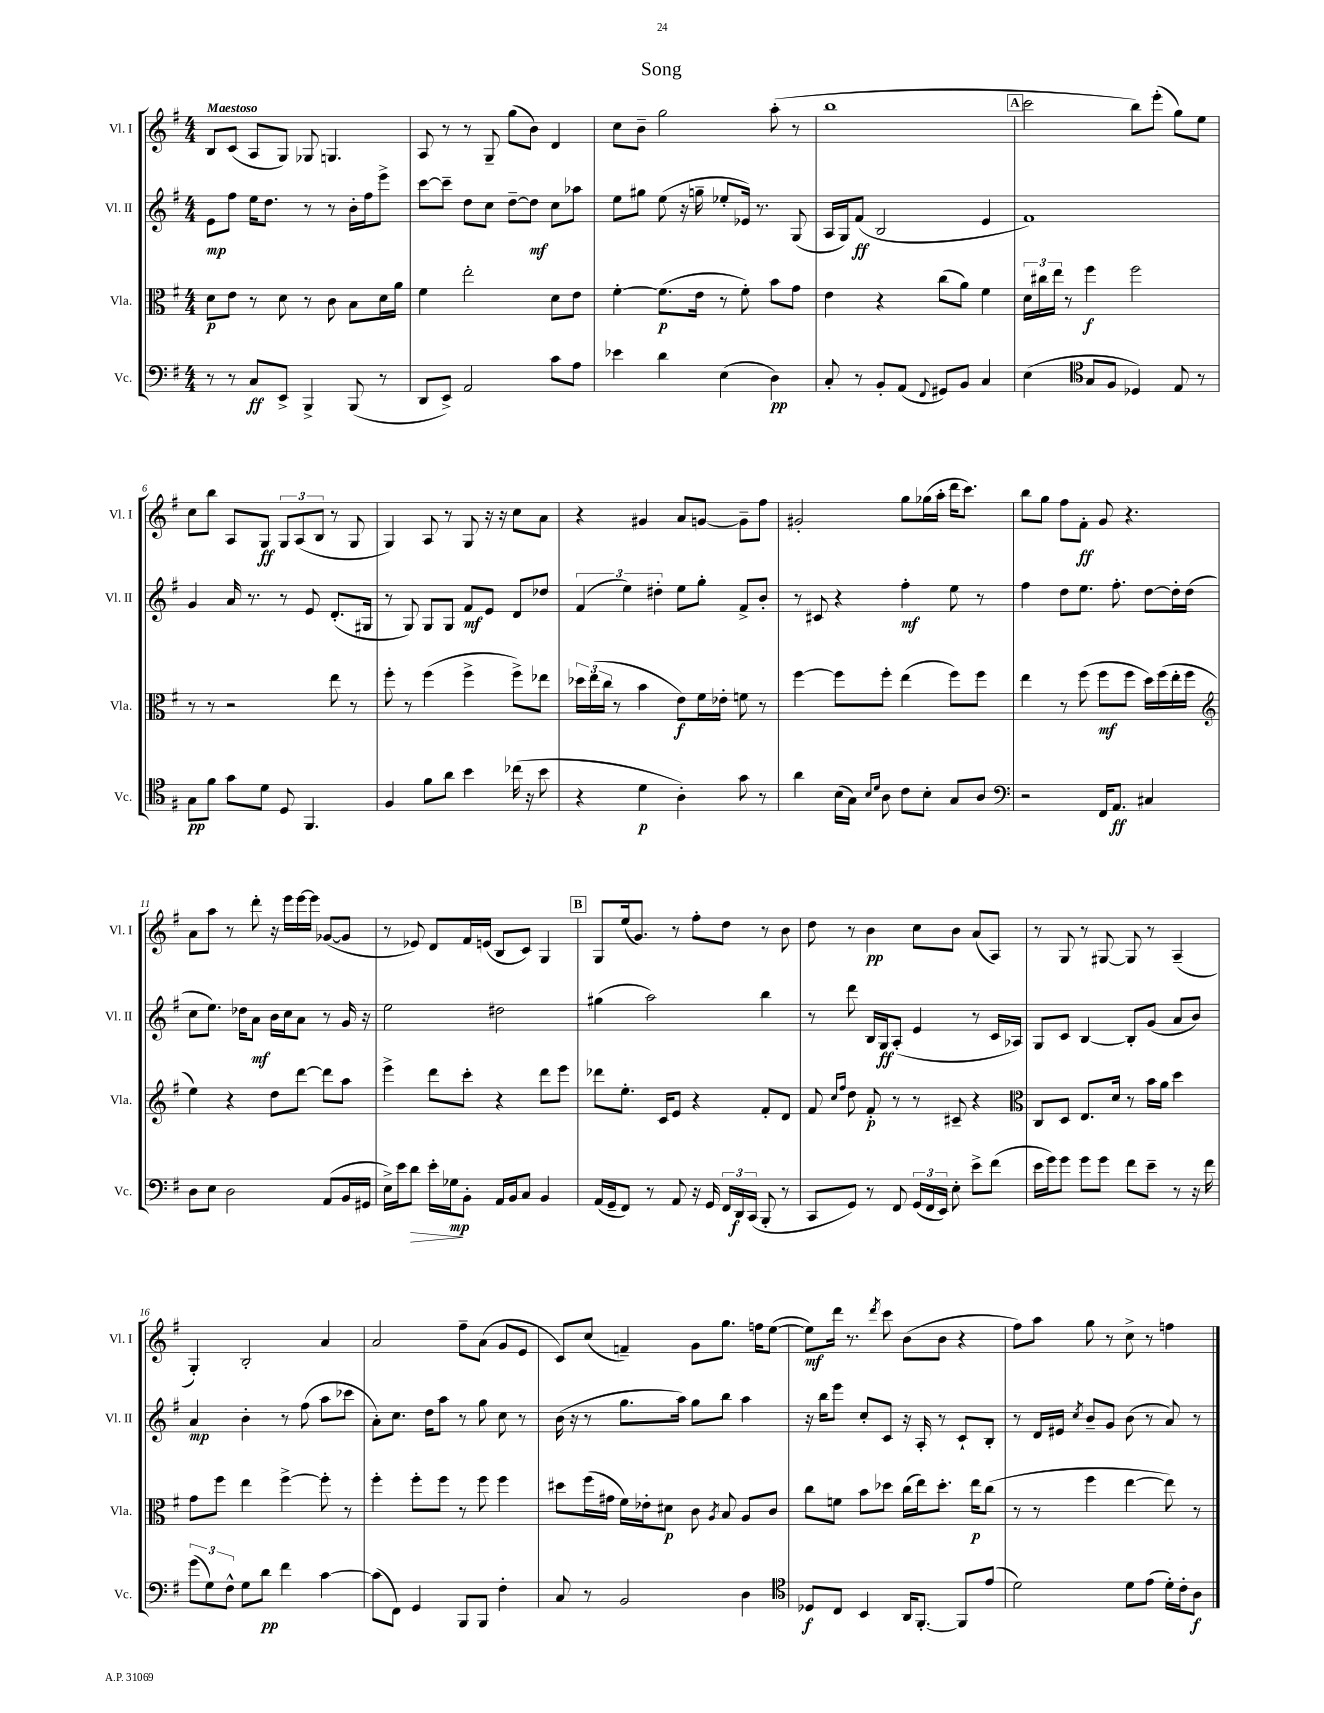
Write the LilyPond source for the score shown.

\header { title = "Song" }
<<
\new StaffGroup <<
\new Staff = "s0" \with { instrumentName = "Vl. I" shortInstrumentName = "Vl. I" } {
    \clef treble \key g \major \numericTimeSignature \time 4/4 \tempo "Maestoso"
    \autoBeamOff b8[ c'8]( a8[ g8]) ges8 g4. |
    a8 r8 r8 g8-- g''8[( b'8]) d'4 |
    c''8[ b'8]-- g''2 a''8-.( r8 |
    b''1 |
    \mark \markup { \box "A" } c'''2 b''8[) e'''8]-.( g''8[) e''8] |
    c''8[ b''8] a8[ g8]\ff \tuplet 3/2 { g8[ a8( b8] } r8 g8 |
    g4) a8 r8 g8 r16 r16 c''8[ a'8] |
    r4 gis'4 a'8[ g'8]~ g'8[-- fis''8] |
    gis'2-. g''8[ ges''16( a''16]-. d'''16[ c'''8.]) |
    b''8[ g''8] fis''8[ fis'8]-.\ff g'8 r4. |
    a'8[ a''8] r8 d'''8-. r16 e'''16[ e'''16~ e'''16] ges'8[~( ges'8] |
    r8 ees'8) d'8[ fis'16 e'16]( b8[ c'8]) g4 |
    \mark \markup { \box "B" } g8[ e''16( g'8.]) r8 fis''8[-. d''8] r8 b'8 |
    d''8 r8 b'4\pp c''8[ b'8] a'8[( a8]) |
    r8 g8 r8 gis8~ gis8 r8 a4--( |
    g4-.) b2-. a'4 |
    a'2 fis''8[-- a'8]( g'8[ e'8] |
    c'8[) c''8]( f'4--) g'8[ g''8.] f''16[ e''8]~( |
    e''8[\mf) d'''16] r8. \acciaccatura { d'''8 } c'''8 b'8[( b'8] r4 |
    fis''8[) a''8] g''8 r8 c''8-> r8 f''4 \bar "|." |
}
\new Staff = "s1" \with { instrumentName = "Vl. II" shortInstrumentName = "Vl. II" } {
    \clef treble \key g \major \numericTimeSignature \time 4/4
    \autoBeamOff e'8[\mp fis''8] e''16[ d''8.] r8 r8 b'16[-. fis''16 e'''8]-> |
    c'''8[~ c'''8]-- d''8[ c''8] d''8[~-- d''8]\mf c''8[ aes''8] |
    e''8[ gis''8] e''8( r16 g''16-- ees''8[-. ees'16]) r8. g8( |
    a16[ g16) fis'8]\ff( b2 e'4 |
    \mark \markup { \box "A" } fis'1) |
    g'4 a'16 r8. r8 e'8 d'8.[-.( gis16] |
    r8 g8) g8[ g8] fis'8[\mf e'8] d'8[ des''8] |
    \tuplet 3/2 { fis'4( e''4) dis''4-. } e''8[ g''8]-. fis'8[-> b'8]-. |
    r8 cis'8 r4 fis''4-.\mf e''8 r8 |
    fis''4 d''8[ e''8.] fis''8.-. d''8[~ d''16-. d''16]( |
    c''8[ e''8.]) des''16[ a'8]\mf b'16[ c''16 a'8] r8 g'16 r16 |
    e''2 dis''2 |
    \mark \markup { \box "B" } gis''4( a''2) b''4 |
    r8 d'''8 b16[ g16\ff a8]-.( e'4 r8 c'16[ aes16]) |
    g8[ c'8] b4~ b8[-. g'8]( a'8[ b'8]) |
    a'4\mp b'4-. r8 fis''8( a''8[ ces'''8] |
    a'8[-.) c''8.] d''16[ a''8] r8 g''8 c''8 r8 |
    b'16( r16 r8 g''8.[ a''16]) g''8[ b''8] a''4 |
    r16 b''16[ e'''8] c''8[-. c'8] r16 a16-. r8 c'8[-! b8]-. |
    r8 d'16[ eis'16] \acciaccatura { c''8 } b'8[-- g'8] b'8( r8 a'8) r8 \bar "|." |
}
\new Staff = "s2" \with { instrumentName = "Vla." shortInstrumentName = "Vla." } {
    \clef alto \key g \major \numericTimeSignature \time 4/4
    \autoBeamOff d'8[\p e'8] r8 d'8 r8 c'8 b8[ d'16 a'16] |
    fis'4 e''2-. d'8[ e'8] |
    fis'4~-. fis'8.[\p( e'16] r8 fis'8-.) b'8[ g'8] |
    e'4 r4 c''8[( a'8]) fis'4 |
    \mark \markup { \box "A" } \tuplet 3/2 { d'16[ cis''16 e''16] } r8 fis''4\f fis''2 |
    r8 r8 r2 e''8 r8 |
    fis''8-. r8 fis''4( fis''4-> fis''8[->) ees''8] |
    \tuplet 3/2 { des''16[ e''16( c''16] } r8 b'4 e'8[\f) fis'16 ees'16]-. f'8 r8 |
    fis''4~ fis''8[ fis''8]-. e''4( fis''8[) fis''8] |
    e''4 r8 fis''8( fis''8[\mf fis''8] d''16[) fis''16( e''16-. fis''16] |
    \clef treble e''4) r4 d''8[ d'''8]~ d'''8[ a''8] |
    e'''4-> d'''8[ c'''8]-. r4 d'''8[ e'''8] |
    \mark \markup { \box "B" } des'''8[ e''8.]-. c'16[ e'8] r4 fis'8[-. d'8] |
    fis'8 \grace { c''16[ fis''16] } d''8 fis'8-.\p r8 r8 cis'8-- r4 |
    \clef alto c8[ d8] e8.[ d'16] r8 b'16[ a'16] d''4 |
    g'8[ fis''8] e''4 fis''4~-> fis''8-. r8 |
    fis''4-. fis''8[-. fis''8] r8 fis''8 fis''4 |
    dis''8[ fis''16( gis'16] fis'16[) ees'16-. dis'8]\p c'8 \acciaccatura { a8 } b8 a8[ c'8] |
    c''8[ f'8] b'8[ des''8] c''16[( e''16) des''8.]-. e''16[\p c''8]( |
    r8 r8 fis''4 e''4~ e''8) r8 \bar "|." |
}
\new Staff = "s3" \with { instrumentName = "Vc." shortInstrumentName = "Vc." } {
    \clef bass \key g \major \numericTimeSignature \time 4/4
    \autoBeamOff r8 r8 c8[\ff e,8]-> b,,4-> b,,8( r8 |
    d,8[ e,8]->) a,2 c'8[ a8] |
    ees'4 d'4 e4( d4\pp) |
    c8-. r8 b,8[-. a,8]( \appoggiatura { fis,8 } gis,8[) b,8] c4 |
    \mark \markup { \box "A" } e4( \clef tenor g8[ fis8] des4) e8 r8 |
    g8[\pp fis'8] g'8[ d'8] d8 fis,4. |
    fis4 fis'8[ a'8] b'4 ces''16( r16 b'8 |
    r4 d'4\p a4-.) g'8 r8 |
    a'4 b16[( g16]) \grace { b16[ d'16] } a8 c'8[ b8]-. g8[ a8] |
    \clef bass r2 fis,16[ a,8.]\ff cis4 |
    d8[ e8] d2 a,8[( b,16 gis,16] |
    e16[->) e'16 d'8]\> e'16[-. ges16\mp\! b,8]-. a,16[ b,16 c8] b,4 |
    \mark \markup { \box "B" } a,16[( g,16-- fis,8]) r8 a,8 r16 g,16 \tuplet 3/2 { fis,16[ d,16\f c,16]( } b,,8-. r8 |
    c,8[ g,8]) r8 fis,8 \tuplet 3/2 { g,16[( fis,16 e,16]) } e8-. e'8[-> fis'8]( |
    e'16[ g'16) g'8] g'8[ g'8] fis'8[ e'8]-- r8 r16 fis'16 |
    \tuplet 3/2 { g'8[( g8) fis8]-^ } g8[ d'8]\pp fis'4 c'4~ |
    c'8[( fis,8]) g,4 b,,8[ b,,8] fis4-. |
    c8 r8 b,2 d4 |
    \clef tenor des8[\f c8] b,4 a,16[ fis,8.]~-. fis,8[ e'8]( |
    d'2) d'8[ e'8]( d'16[-.) c'16-. a8]\f \bar "|." |
}
>>
>>
